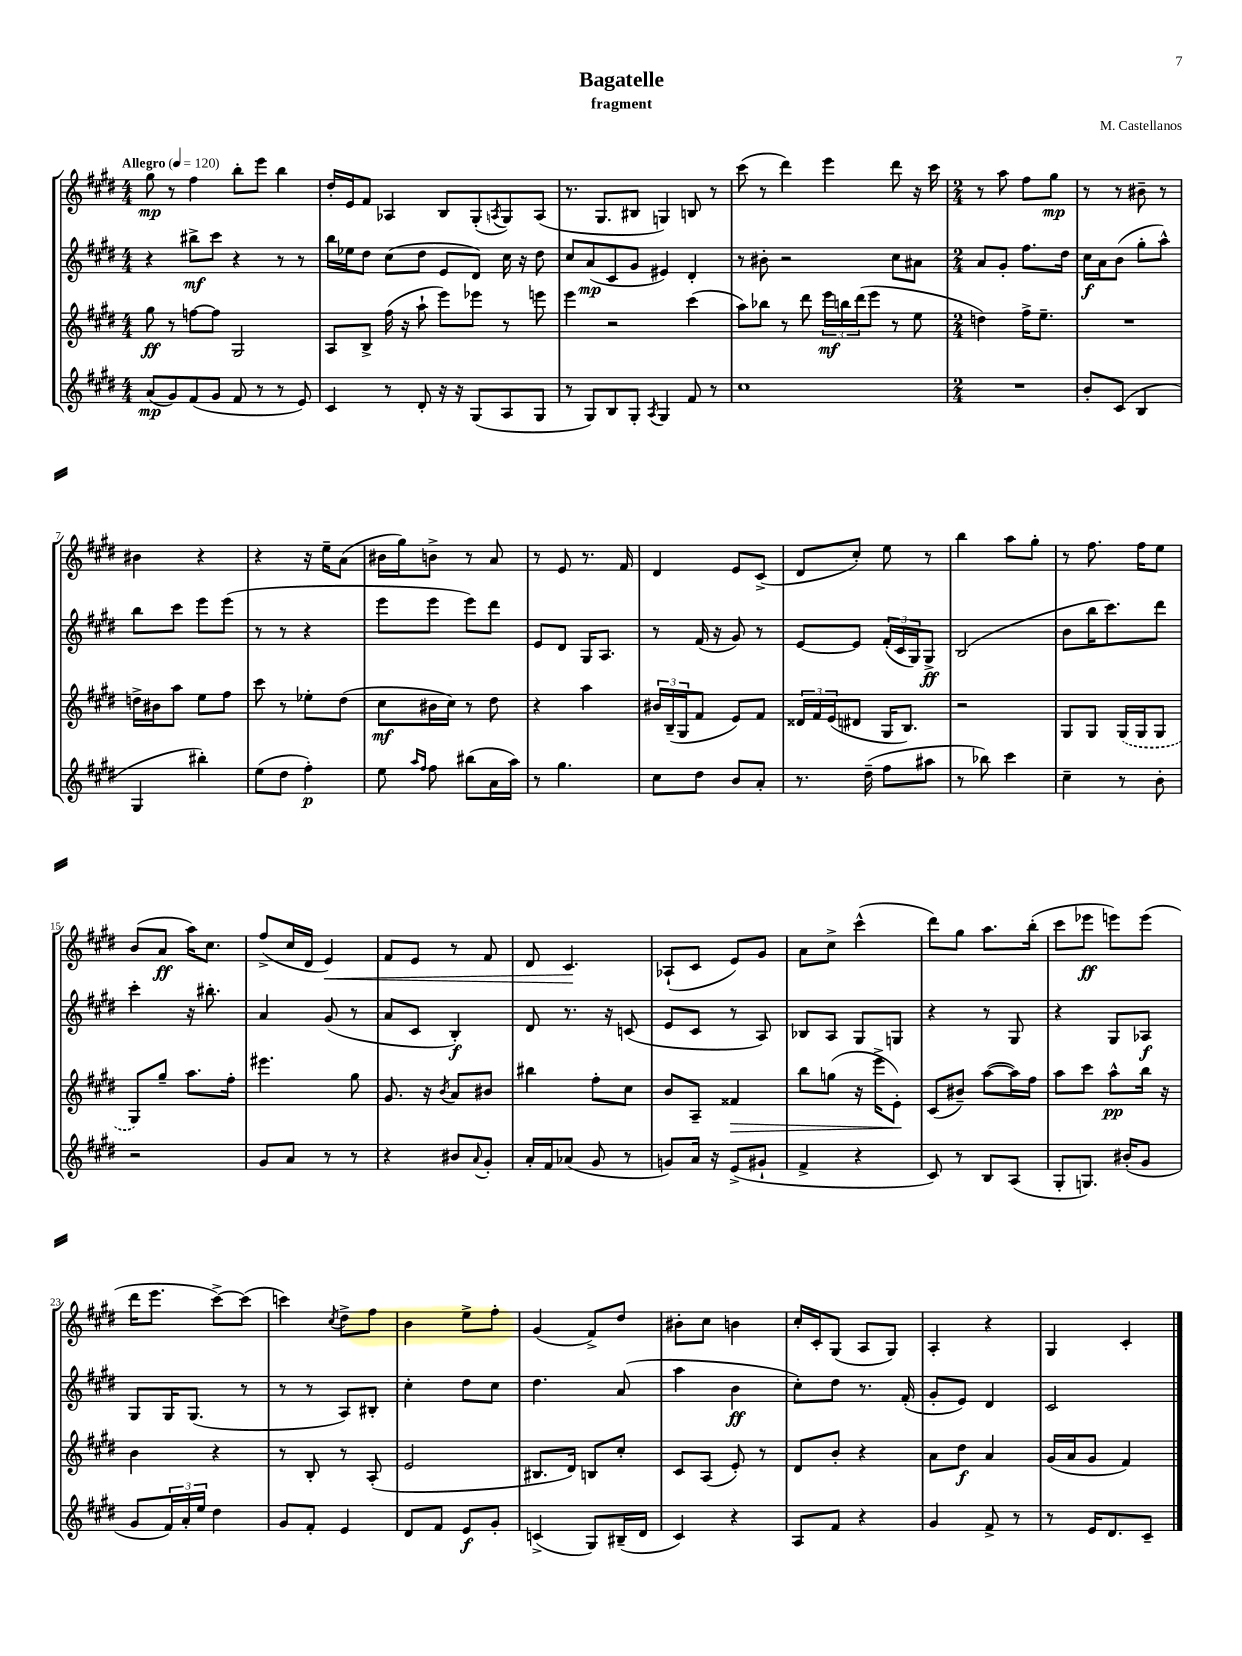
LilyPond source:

\header { title = "Bagatelle" composer = "M. Castellanos" subtitle = "fragment" }
<<
\new StaffGroup <<
\new Staff = "s0" {
    \clef treble \key e \major \numericTimeSignature \time 4/4 \tempo "Allegro" 4 = 120
    gis''8\mp r8 fis''4 b''8-. e'''8 b''4 |
    dis''16-. e'16 fis'8 aes4 b8 gis8-.( \acciaccatura { a8 } gis8) a8( |
    r8. gis8. bis8 g4) b8 r8 |
    cis'''8( r8 dis'''4) e'''4 dis'''8 r16 cis'''16 |
    \numericTimeSignature \time 2/4 r8 a''8 fis''8 gis''8\mp |
    r8 r8 bis'8-- r8 |
    bis'4 r4 |
    r4 r16 e''16-- a'8( |
    bis'16 gis''16) b'8-> r8 a'8 |
    r8 e'8 r8. fis'16 |
    dis'4 e'8 cis'8->( |
    dis'8 cis''8-.) e''8 r8 |
    b''4 a''8 gis''8-. |
    r8 fis''8. fis''16 e''8 |
    b'8( a'8\ff a''16) cis''8. |
    fis''8->( cis''16 dis'16 e'4\<) |
    fis'8 e'8 r8 fis'8 |
    dis'8 cis'4.\! |
    aes8-!( cis'8 e'8) gis'8 |
    a'8 cis''8-> cis'''4-^( |
    dis'''8) gis''8 a''8. b''16-.( |
    cis'''8 ees'''8\ff e'''8) e'''8( |
    dis'''16 e'''8. cis'''8~->) cis'''8( |
    c'''4) \acciaccatura { cis''8 } dis''8-> fis''8 |
    b'4 e''8-> fis''8-. |
    gis'4( fis'8->) dis''8 |
    bis'8-. cis''8 b'4 |
    cis''16-. cis'16-. gis8( a8 gis8) |
    a4-. r4 |
    gis4 cis'4-. \bar "|." |
}
\new Staff = "s1" {
    \clef treble \key e \major \numericTimeSignature \time 4/4
    r4 bis''8->\mf cis'''8 r4 r8 r8 |
    b''16 ees''16 dis''8 cis''8( dis''8 e'8 dis'8) cis''16 r16 dis''8 |
    cis''8 a'8\mp( cis'8 gis'8 eis'4) dis'4-. |
    r8 bis'8-. r2 cis''8 ais'8 |
    \numericTimeSignature \time 2/4 a'8 gis'8-. fis''8. dis''16 |
    cis''16\f a'16 b'8( gis''8-. a''8-^) |
    b''8 cis'''8 e'''8 e'''8( |
    r8 r8 r4 |
    e'''8 e'''8 e'''8) dis'''8 |
    e'8 dis'8 gis16 a8. |
    r8 fis'16( r16 gis'8) r8 |
    e'8~ e'8 \tuplet 3/2 { fis'16-.( cis'16 gis16) } gis8->\ff |
    b2( |
    b'8 b''16 cis'''8.) dis'''8 |
    cis'''4-. r16 bis''8.-. |
    a'4 gis'8( r8 |
    a'8 cis'8 b4-.\f) |
    dis'8 r8. r16 c'8( |
    e'8 cis'8 r8 a8) |
    bes8 a8 gis8 g8 |
    r4 r8 gis8 |
    r4 gis8 aes8\f |
    gis8 gis16 gis8.( r8 |
    r8 r8 a8) bis8-. |
    cis''4-. dis''8 cis''8 |
    dis''4. a'8( |
    a''4 b'4\ff |
    cis''8-.) dis''8 r8. fis'16-.( |
    gis'8-. e'8) dis'4 |
    cis'2 \bar "|." |
}
\new Staff = "s2" {
    \clef treble \key e \major \numericTimeSignature \time 4/4
    gis''8\ff r8 f''8~ f''8 gis2 |
    a8 b8-> fis''16( r16 a''8-! e'''8) ees'''8 r8 e'''8 |
    e'''4 r2 cis'''4( |
    a''8) bes''8 r8 dis'''8 \tuplet 3/2 { e'''16\mf b''16 dis'''16( } e'''8 r8 e''8 |
    \numericTimeSignature \time 2/4 d''4) fis''16-> e''8.-- |
    R2 |
    d''16-> bis'16 a''8 e''8 fis''8 |
    cis'''8 r8 ees''8-. dis''8( |
    cis''8\mf bis'16 cis''16) r8 dis''8 |
    r4 a''4 |
    \tuplet 3/2 { bis'16 b16--( gis16 } fis'8 e'8) fis'8 |
    \tuplet 3/2 { disis'16 fis'16 e'16( } dis'8 gis16 b8.) |
    r2 |
    gis8 gis8 \once \slurDashed gis16( gis16 gis8 |
    gis8) gis''8-- a''8. fis''16-. |
    eis'''4. gis''8 |
    gis'8. r16 \acciaccatura { b'8 } a'8 bis'8 |
    bis''4 fis''8-. cis''8 |
    b'8 a8-- fisis'4\> |
    b''8 g''8( r16 e'''16-> e'8-.\!) |
    cis'8( bis'8--) a''8~( a''16) fis''16 |
    a''8 cis'''8 a''8-^\pp b''16 r16 |
    b'4 r4 |
    r8 b8-. r8 a8-.( |
    e'2 |
    bis8. dis'16) b8 cis''8-. |
    cis'8 a8( e'8-.) r8 |
    dis'8 b'8-. r4 |
    a'8 dis''8\f a'4 |
    gis'16( a'16 gis'8 fis'4) \bar "|." |
}
\new Staff = "s3" {
    \clef treble \key e \major \numericTimeSignature \time 4/4
    a'8\mp( gis'8) fis'8( gis'8 fis'8 r8 r8 e'8) |
    cis'4 r8 dis'8-. r16 r16 gis8( a8 gis8 |
    r8 gis8) b8 gis8-. \acciaccatura { a8 } gis4 fis'8 r8 |
    cis''1 |
    \numericTimeSignature \time 2/4 R2 |
    b'8-. cis'8( b4 |
    gis4 bis''4-.) |
    e''8( dis''8 fis''4-.\p) |
    e''8 \grace { a''16 fis''16 } fis''8 bis''8( a'16 a''16) |
    r8 gis''4. |
    cis''8 dis''8 b'8 a'8-. |
    r8. dis''16--( fis''8 ais''8 |
    r8 bes''8) cis'''4 |
    cis''4-- r8 b'8-. |
    r2 |
    gis'8 a'8 r8 r8 |
    r4 bis'8 \appoggiatura { a'8 } gis'8-. |
    a'16-. fis'16 aes'8( gis'8 r8 |
    g'8) a'16 r16 e'8->( gis'8-! |
    fis'4-> r4 |
    cis'8) r8 b8 a8( |
    gis8-. g8.) bis'16-.( gis'8 |
    gis'8 \tuplet 3/2 { fis'16) a'16-. e''16 } dis''4 |
    gis'8 fis'8-. e'4 |
    dis'8 fis'8 e'8\f gis'8-. |
    c'4->( gis8) bis16--( dis'16 |
    cis'4) r4 |
    a8 fis'8 r4 |
    gis'4 fis'8-> r8 |
    r8 e'16 dis'8. cis'8-- \bar "|." |
}
>>
>>
